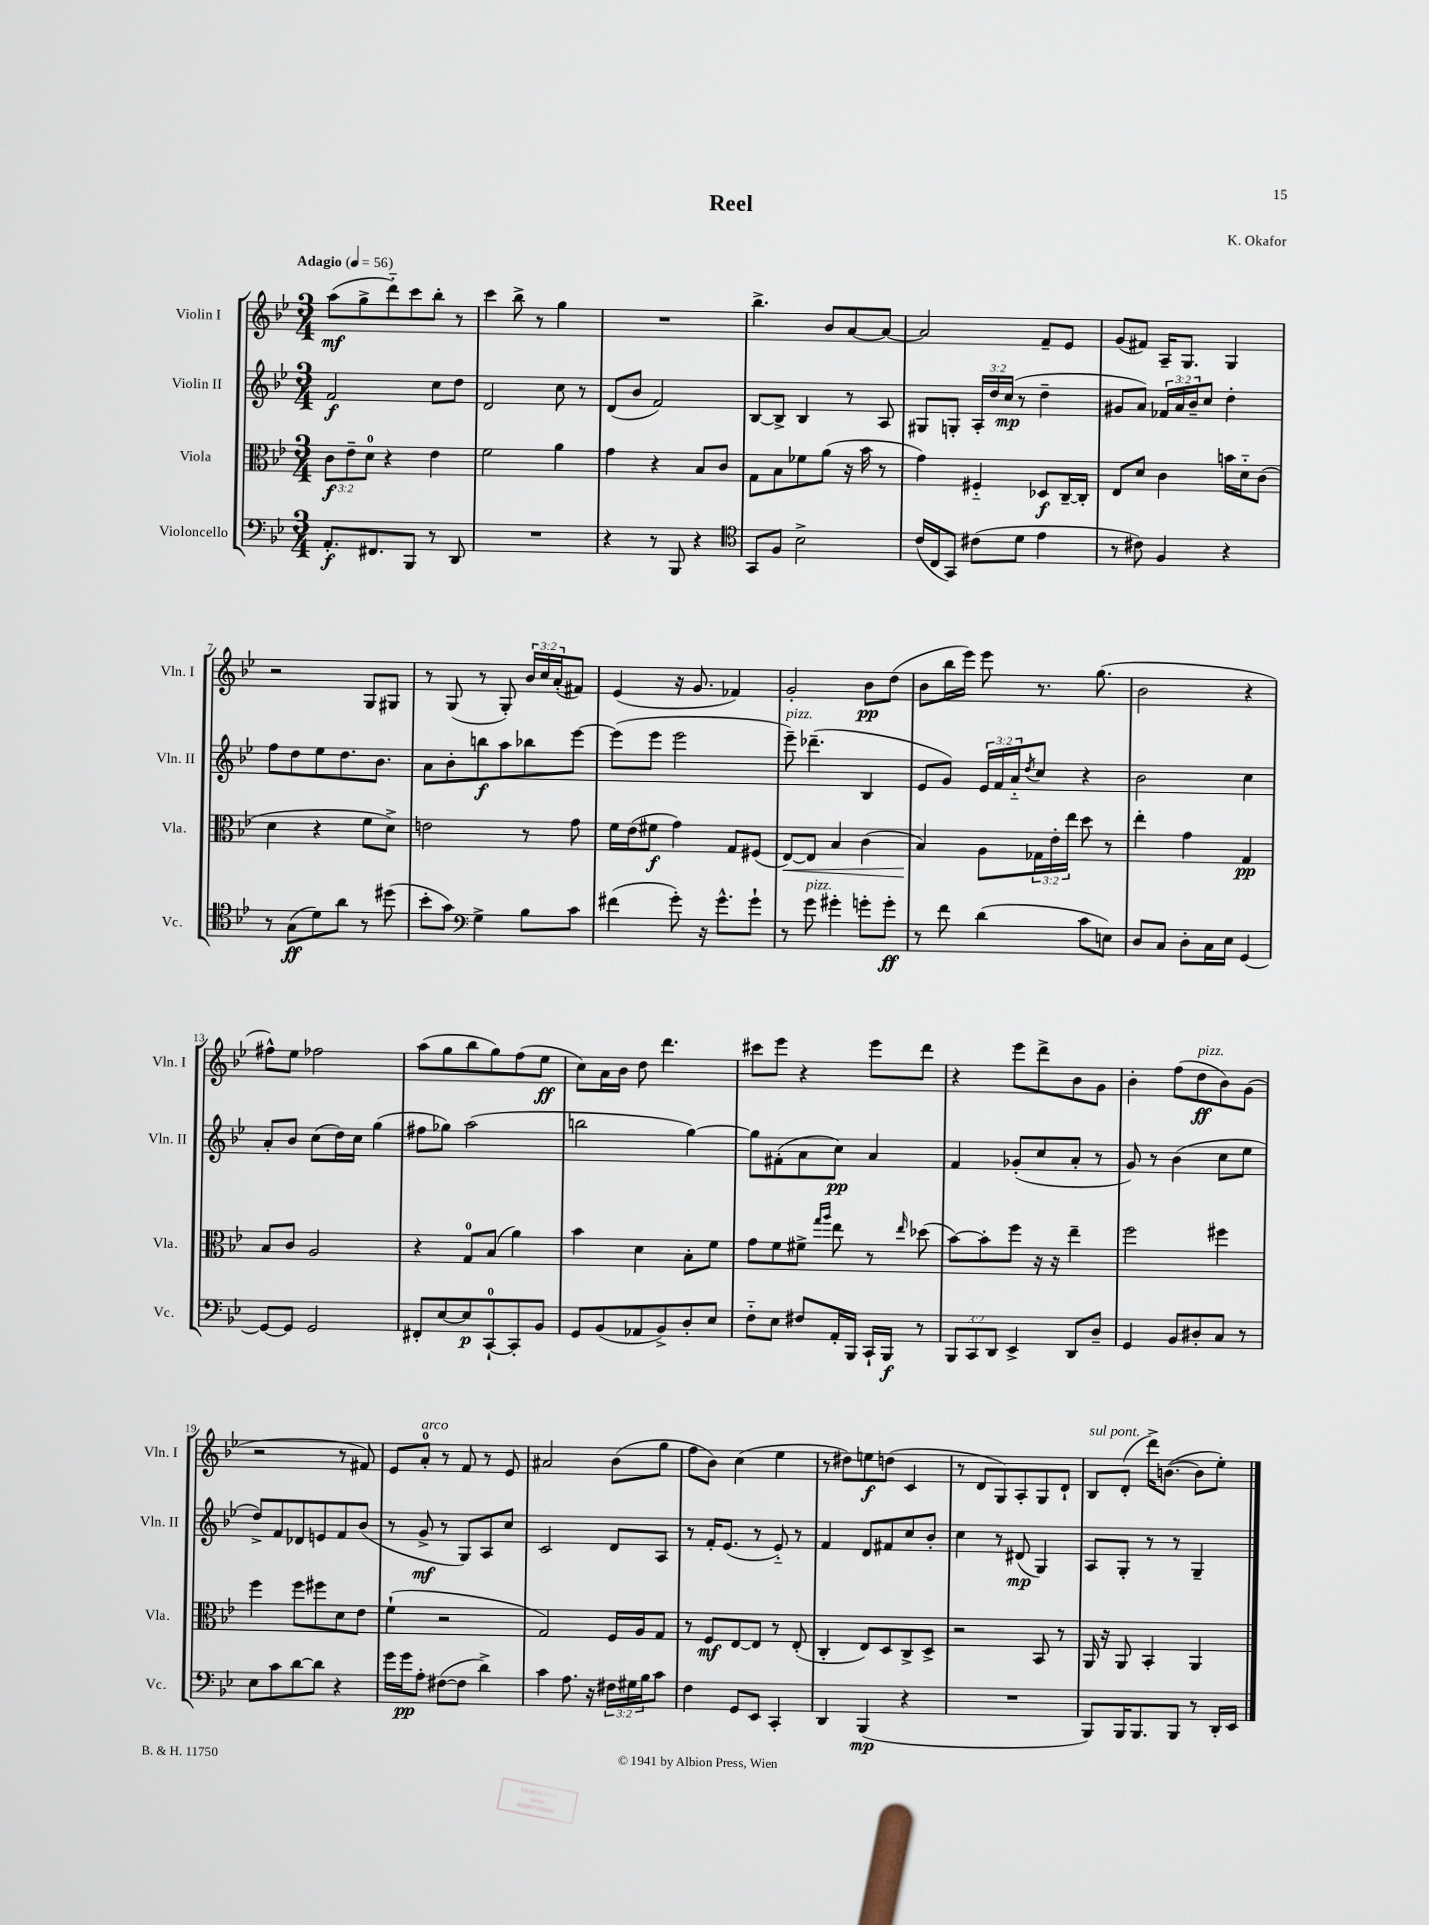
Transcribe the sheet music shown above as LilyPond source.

\header { title = "Reel" composer = "K. Okafor" }
<<
\new StaffGroup <<
\new Staff = "s0" \with { instrumentName = "Violin I" shortInstrumentName = "Vln. I" } {
    \clef treble \key bes \major \numericTimeSignature \time 3/4 \override Staff.TupletNumber.text = #tuplet-number::calc-fraction-text \tempo "Adagio" 4 = 56
    a''8\mf( g''8-> d'''8-_) c'''8 bes''8-. r8 |
    c'''4 bes''8-> r8 g''4 |
    R2. |
    bes''4.-> bes'8 a'8~ a'8~ |
    a'2 f'8-- ees'8 |
    g'8( fis'8) a16-- g8. g4 |
    r2 g8 gis8 |
    r8 g8( r8 g8-.) \tuplet 3/2 { bes'16 c''16 a'16-.( } fis'8) |
    ees'4( r16 g'8. fes'4) |
    g'2-. bes'8\pp d''8( |
    bes'8 bes''16 ees'''16) ees'''8 r8. g''8.( |
    bes'2 r4 |
    fis''8-^) ees''8 fes''2 |
    a''8( g''8 bes''8 g''8) f''8( ees''8\ff |
    c''8) a'16 bes'16 d''8 d'''4. |
    cis'''8 ees'''8 r4 ees'''8 d'''8 |
    r4 ees'''8 d'''8-> bes'8 g'8 |
    bes'4-. f''8( d''8\ff^\markup { \italic "pizz." } bes'8) g'8( |
    r2 r8 fis'8) |
    ees'8 a'8-0-.^\markup { \italic "arco" } r8 f'8 r8 ees'8 |
    ais'2 bes'8( g''8 |
    f''8 bes'8) c''4( ees''4 |
    r8 dis''8) e''8\f d''8( c'4 |
    r8 d'8 g8) a8-. g8 d'8-! |
    bes8^\markup { \italic "sul pont." } d'8-.( d'''16->) b'8.~( b'8 ees''8-.) \bar "|." |
}
\new Staff = "s1" \with { instrumentName = "Violin II" shortInstrumentName = "Vln. II" } {
    \clef treble \key bes \major \numericTimeSignature \time 3/4 \override Staff.TupletNumber.text = #tuplet-number::calc-fraction-text
    f'2\f c''8 d''8 |
    d'2 c''8 r8 |
    d'8( bes'8 f'2) |
    bes8~ bes8-> bes4 r8 a8 |
    gis8 g8-. \tuplet 3/2 { a16-. d''16 c''16\mp( } r8 d''4-- |
    gis'8 a'8) \tuplet 3/2 { fes'16 a'16 bes'16-- } c''8 d''4-. |
    f''8 d''8 ees''8 d''8. bes'8. |
    a'8 bes'8-. b''8\f a''8 bes''8 ees'''8~ |
    ees'''8( ees'''8 ees'''2 |
    ees'''8--^\markup { \italic "pizz." }) des'''4.--( bes4 |
    ees'8 g'8) \tuplet 3/2 { ees'16 f'16 a'16-_ } \acciaccatura { d''8 } c''8 r4 |
    bes'2 c''4 |
    a'8-. bes'8 c''8( d''16) c''16 g''4( |
    fis''8 ges''8) a''2( |
    b''2 g''4~) |
    g''8 fis'8-.( a'8 c''8\pp) a'4 |
    f'4 ges'8-.( c''8 a'8-. r8 |
    g'8) r8 bes'4( c''8 ees''8 |
    d''8->) f'8 des'8 e'8 f'8 bes'8( |
    r8 g'8->\mf r8 g8) a8 c''8 |
    c'2 d'8 a8 |
    r8 f'16-. ees'8.( r8 ees'8-_) r8 |
    f'4 d'8 fis'8 c''8 bes'8-. |
    c''4 r8 dis'8\mp( g4) |
    a8 g8-. r8 r8 g4-- \bar "|." |
}
\new Staff = "s2" \with { instrumentName = "Viola" shortInstrumentName = "Vla." } {
    \clef alto \key bes \major \numericTimeSignature \time 3/4 \override Staff.TupletNumber.text = #tuplet-number::calc-fraction-text
    \tuplet 3/2 { c'8\f ees'8-- d'8-0 } r4 ees'4 |
    f'2 a'4 |
    g'4 r4 bes8 c'8 |
    g8 bes8 fes'8 a'8( r16 bes'16 r8 |
    g'4) fis4-_ des8\f c16~-- c16-. |
    ees8 d'8 c'4 b'16 d'16-_ c'8( |
    d'4 r4 f'8 d'8->) |
    e'2 r8 g'8 |
    f'16 ees'16( fis'8\f g'4) g8 fis8( |
    ees8~\<) ees8 bes4 c'4( |
    bes4\!) a8 \tuplet 3/2 { ges16 ees'16-. ees''16 } d''8 r8 |
    ees''4-. g'4 g4\pp |
    bes8 c'8 a2 |
    r4 g8-0 bes8( a'4) |
    bes'4 d'4 bes8-. f'8 |
    g'8 f'8 fis'8-> \grace { g''16 a''16 } ees''8 r8 \grace { ees''16 } des''8( |
    bes'8~) bes'8-. f''8 r16 r16 ees''4-- |
    f''2 fis''4 |
    f''4 f''8 fis''8 d'8 ees'8 |
    f'4-!( r2 |
    g2) f16 a16 g8 |
    r8 f8\mf ees8~ ees8 r8 ees8-.( |
    c4-. ees8) d8 c8-> d8-> |
    r2 bes,8 r8 |
    a,16 r16 a,8 bes,4-. a,4 \bar "|." |
}
\new Staff = "s3" \with { instrumentName = "Violoncello" shortInstrumentName = "Vc." } {
    \clef bass \key bes \major \numericTimeSignature \time 3/4 \override Staff.TupletNumber.text = #tuplet-number::calc-fraction-text
    a,8.-.\f fis,8. bes,,8 r8 d,8 |
    R2. |
    r4 r8 bes,,8 r4 |
    \clef tenor g,8 f8 bes2-> |
    c'16( c16 g,8) cis'8( d'8 ees'4 |
    r8 cis'8) f4 r4 |
    r8 g8\ff( d'8) a'8 r8 dis''8( |
    bes'8-. g'8) \clef bass g4-> bes8 c'8 |
    fis'4( g'8-.) r16 g'8.-^ g'8-! |
    r8 g'8^\markup { \italic "pizz." } gis'4-. g'8-. g'8-.\ff |
    r8 f'8 d'4( c'8 e8) |
    d8 c8 d8-. c16 ees16 g,4~ |
    g,8~ g,8 g,2 |
    fis,8-. ees8~ ees8\p c,8-0~-! c,8-. bes,8 |
    g,8 bes,8( aes,8 bes,8->) d8-. ees8 |
    f8-_ ees8 fis8 a,16-. bes,,16 c,16-! bes,,16\f r8 |
    \tuplet 3/2 { bes,,8 c,8 d,8 } ees,4-> d,8 d8-- |
    g,4 bes,8 dis8-. c8 r8 |
    ees8 c'8 d'8~ d'8 r4 |
    g'16 g'16\pp a8-. fis8~( fis8 d'4->) |
    c'4 a8. r16 \tuplet 3/2 { fis16 gis16 bes16 } c'8 |
    f4 g,8 ees,8 c,4-. |
    d,4 bes,,4\mp( r4 |
    R2. |
    bes,,8) bes,,16 bes,,8. bes,,8 r8 d,16-. ees,16 \bar "|." |
}
>>
>>
